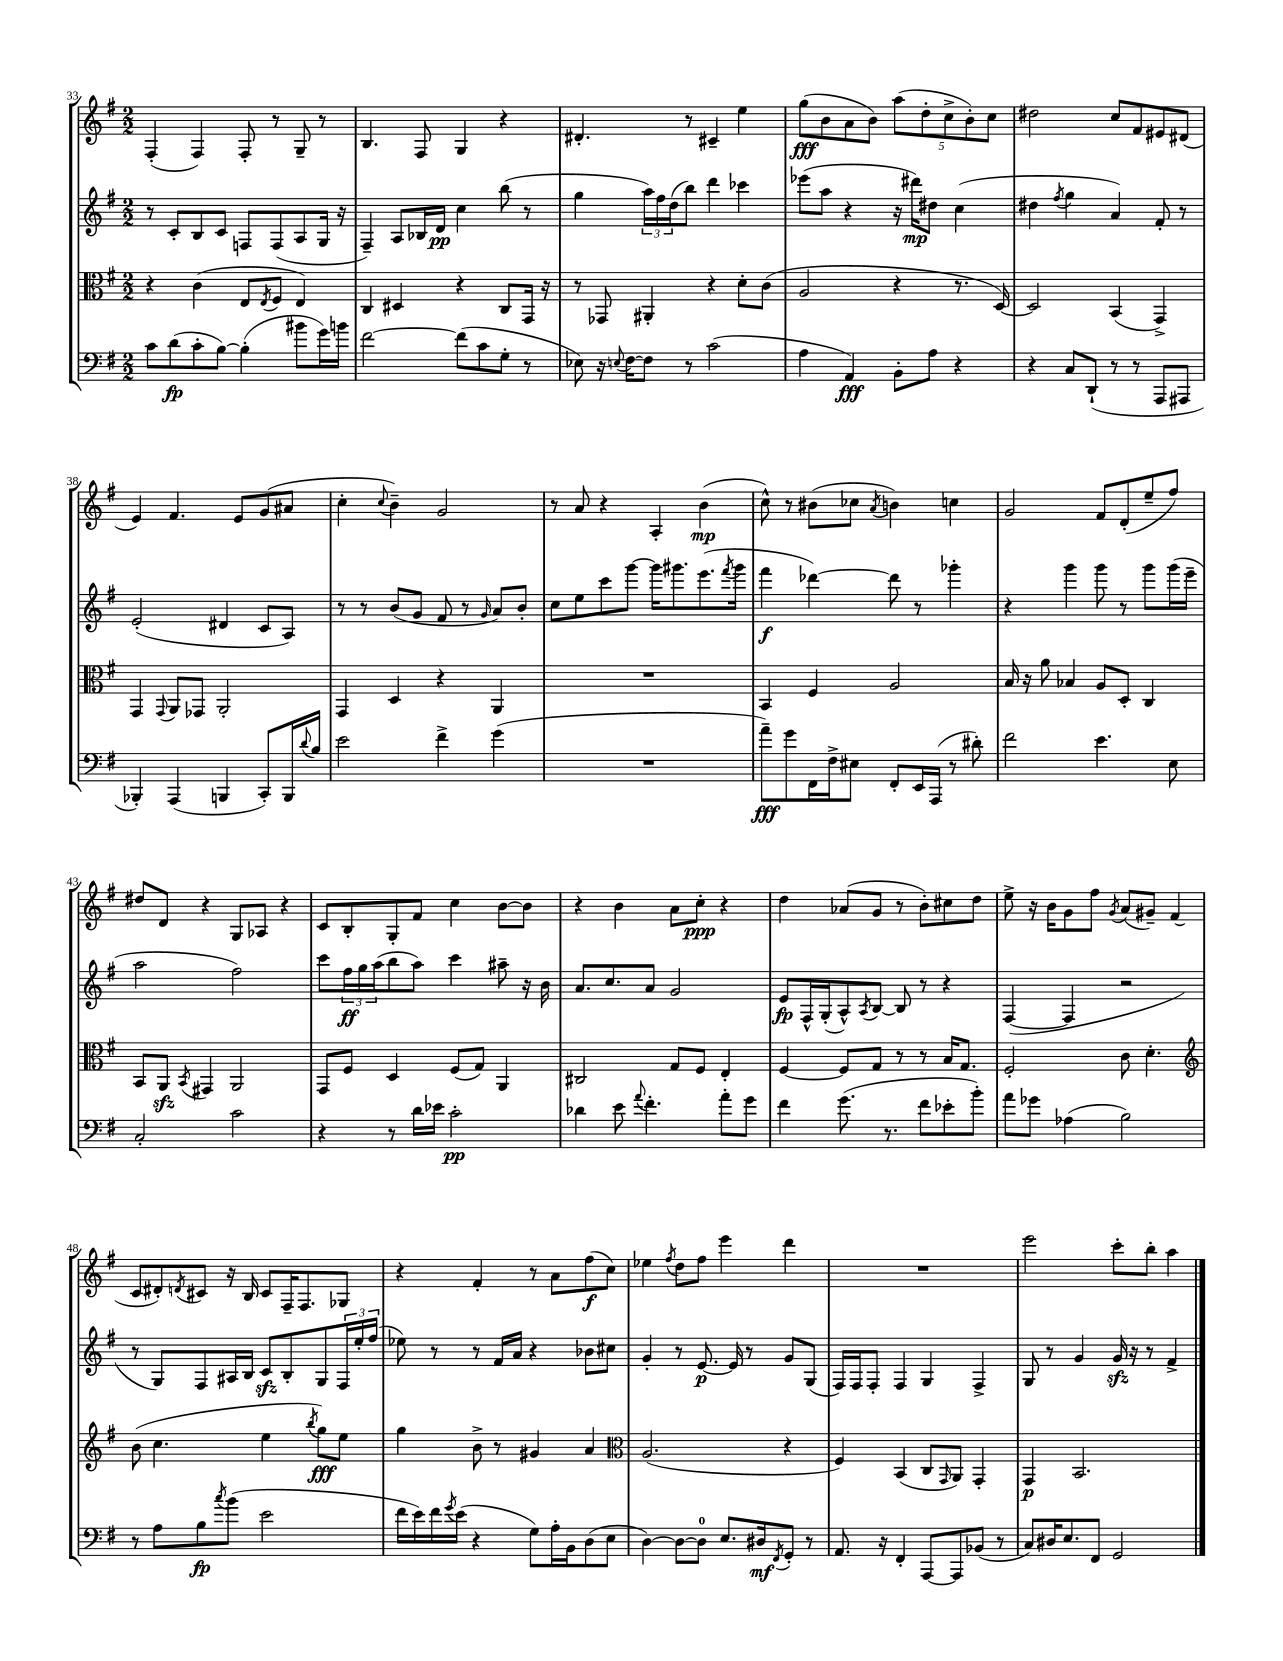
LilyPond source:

<<
\new StaffGroup <<
\new Staff = "s0" {
    \clef treble \key g \major \numericTimeSignature \time 2/2
    fis4-.( fis4) fis8-. r8 g8-- r8 |
    b4. fis8 g4 r4 |
    dis'4.-. r8 cis'4-- e''4 |
    g''8\fff( b'8 a'8 b'8) \tuplet 5/4 { a''8( d''8-. c''8-> b'8-.) c''8 } |
    dis''2 c''8 fis'8 eis'8 dis'8( |
    e'4) fis'4. e'8 g'8( ais'8 |
    c''4-. \appoggiatura { c''8 } b'4--) g'2 |
    r8 a'8 r4 a4-. b'4\mp( |
    c''8-^) r8 bis'8( ces''8 \acciaccatura { a'8 } b'4) c''4 |
    g'2 fis'8 d'8-.( e''8-- fis''8) |
    dis''8 d'8 r4 g8 aes8 r4 |
    c'8 b8-. g8-. fis'8 c''4 b'8~ b'8 |
    r4 b'4 a'8 c''8-.\ppp r4 |
    d''4 aes'8( g'8 r8 b'8-.) cis''8 d''8 |
    e''8-> r16 b'16 g'8 fis''8 \acciaccatura { g'8 } a'8( gis'8--) fis'4( |
    c'8 dis'8-.) \acciaccatura { d'8 } cis'8 r16 b16 cis'8 fis16-- fis8. ges8 |
    r4 fis'4-. r8 a'8 fis''8\f( c''8) |
    ees''4 \acciaccatura { fis''8 } d''8 fis''8 e'''4 d'''4 |
    R1 |
    e'''2 c'''8-. b''8-. a''4 \bar "|." |
}
\new Staff = "s1" {
    \clef treble \key g \major \numericTimeSignature \time 2/2
    r8 c'8-. b8 c'8 f8 f8( a8 g16 r16 |
    fis4--) a8 bes16 d'16\pp c''4 b''8( r8 |
    g''4 \tuplet 3/2 { a''16) fis''16 d''16( } b''8) d'''4 ces'''4 |
    ees'''8( a''8 r4 r16 dis'''16\mp) dis''8 c''4( |
    dis''4 \acciaccatura { fis''8 } g''4 a'4) fis'8-. r8 |
    e'2-.( dis'4 c'8 a8) |
    r8 r8 b'8( g'8 fis'8 r8 \grace { g'16 } a'8) b'8-. |
    c''8 e''8 c'''8 g'''8~ g'''16 gis'''8. e'''8.( \acciaccatura { fis'''8 } gis'''16 |
    fis'''4\f des'''4~) des'''8 r8 ges'''4-. |
    r4 g'''4 g'''8 r8 g'''8 g'''16( e'''16-- |
    a''2 fis''2) |
    c'''8 \tuplet 3/2 { fis''16\ff g''16 a''16( } b''8 a''8) c'''4 ais''8-- r16 b'16 |
    a'8. c''8. a'8 g'2 |
    e'8\fp fis16-^ g16-.( a8-^) \acciaccatura { a8 } b8~ b8 r8 r4 |
    fis4~( fis4 r2 |
    r8 g8) fis8 ais16 b16 c'8\sfz b8-. g8 \tuplet 3/2 { fis16 e''16-. fis''16( } |
    ees''8) r8 r8 fis'16 a'16 r4 bes'8 cis''8 |
    g'4-. r8 e'8.~\p e'16 r8 g'8 g8( |
    fis16) fis16 fis8-. fis4 g4 fis4-> |
    g8 r8 g'4 g'16\sfz r16 r8 fis'4-> \bar "|." |
}
\new Staff = "s2" {
    \clef alto \key g \major \numericTimeSignature \time 2/2
    r4 c'4( e8 \acciaccatura { e8 } fis8 e4) |
    c4 dis4 r4 c8 g,16 r16 |
    r8 ges,8 ais,4-. r4 d'8-. c'8( |
    a2 r4 r8. d16~) |
    d2 b,4( g,4->) |
    g,4 \appoggiatura { g,8 } a,8 ges,8 a,2-. |
    g,4 d4 r4 a,4 |
    R1 |
    b,4 fis4 a2 |
    b16 r16 a'8 bes4 a8 d8-. c4 |
    b,8 a,8\sfz \acciaccatura { b,8 } gis,4 a,2 |
    g,8 fis8 d4 fis8( g8) a,4 |
    cis2 g8 fis8 e4-. |
    fis4~ fis8 g8 r8 r8 b16 g8. |
    fis2-. c'8 d'4.-. |
    \clef treble b'8( c''4. e''4 \acciaccatura { b''8 } g''8\fff) e''8 |
    g''4 b'8-> r8 gis'4 a'4 |
    \clef alto a2.( r4 |
    fis4) b,4( c8 \grace { g,16 } a,8) g,4-. |
    g,4\p b,2. \bar "|." |
}
\new Staff = "s3" {
    \clef bass \key g \major \numericTimeSignature \time 2/2
    c'8 d'8\fp( c'8-. b8~) b4-.( bis'8 g'16) b'16 |
    fis'2~ fis'8( c'8 g8-. r8 |
    ees8) r16 \appoggiatura { e8 } fis16~ fis8 r8 c'2( |
    a4 a,4\fff) b,8-. a8 r4 |
    r4 c8 d,8-!( r8 r8 a,,8 ais,,8 |
    bes,,4-.) a,,4( b,,4 c,8-.) b,,16 \appoggiatura { d'8 } b16 |
    e'2 fis'4-> g'4( |
    R1 |
    a'8--\fff) g'8 fis,16 fis16-> eis8 fis,8-. e,16 a,,16( r8 dis'8-.) |
    fis'2 e'4. e8 |
    c2-. c'2 |
    r4 r8 d'16 ees'16 c'2-.\pp |
    des'4 e'8 \appoggiatura { a'8 } fis'4.-. a'8-. g'8 |
    fis'4 g'8.( r8. fis'8 ees'8-. b'8-.) |
    a'8 ges'8 aes4( b2) |
    r8 a8 b8\fp \acciaccatura { c''8 } b'8( e'2 |
    fis'16 e'16) fis'16 \acciaccatura { g'8 } e'16( r4 g8) a16-. b,16 d8( e8 |
    d4~) d8~ d8-0 e8. dis16\mf \acciaccatura { fis,8 } g,8-. r8 |
    a,8. r16 fis,4-. a,,8~ a,,8 bes,8( r8 |
    c8) dis16 e8. fis,8 g,2 \bar "|." |
}
>>
>>
\layout { \context { \Score currentBarNumber = #33 } }
